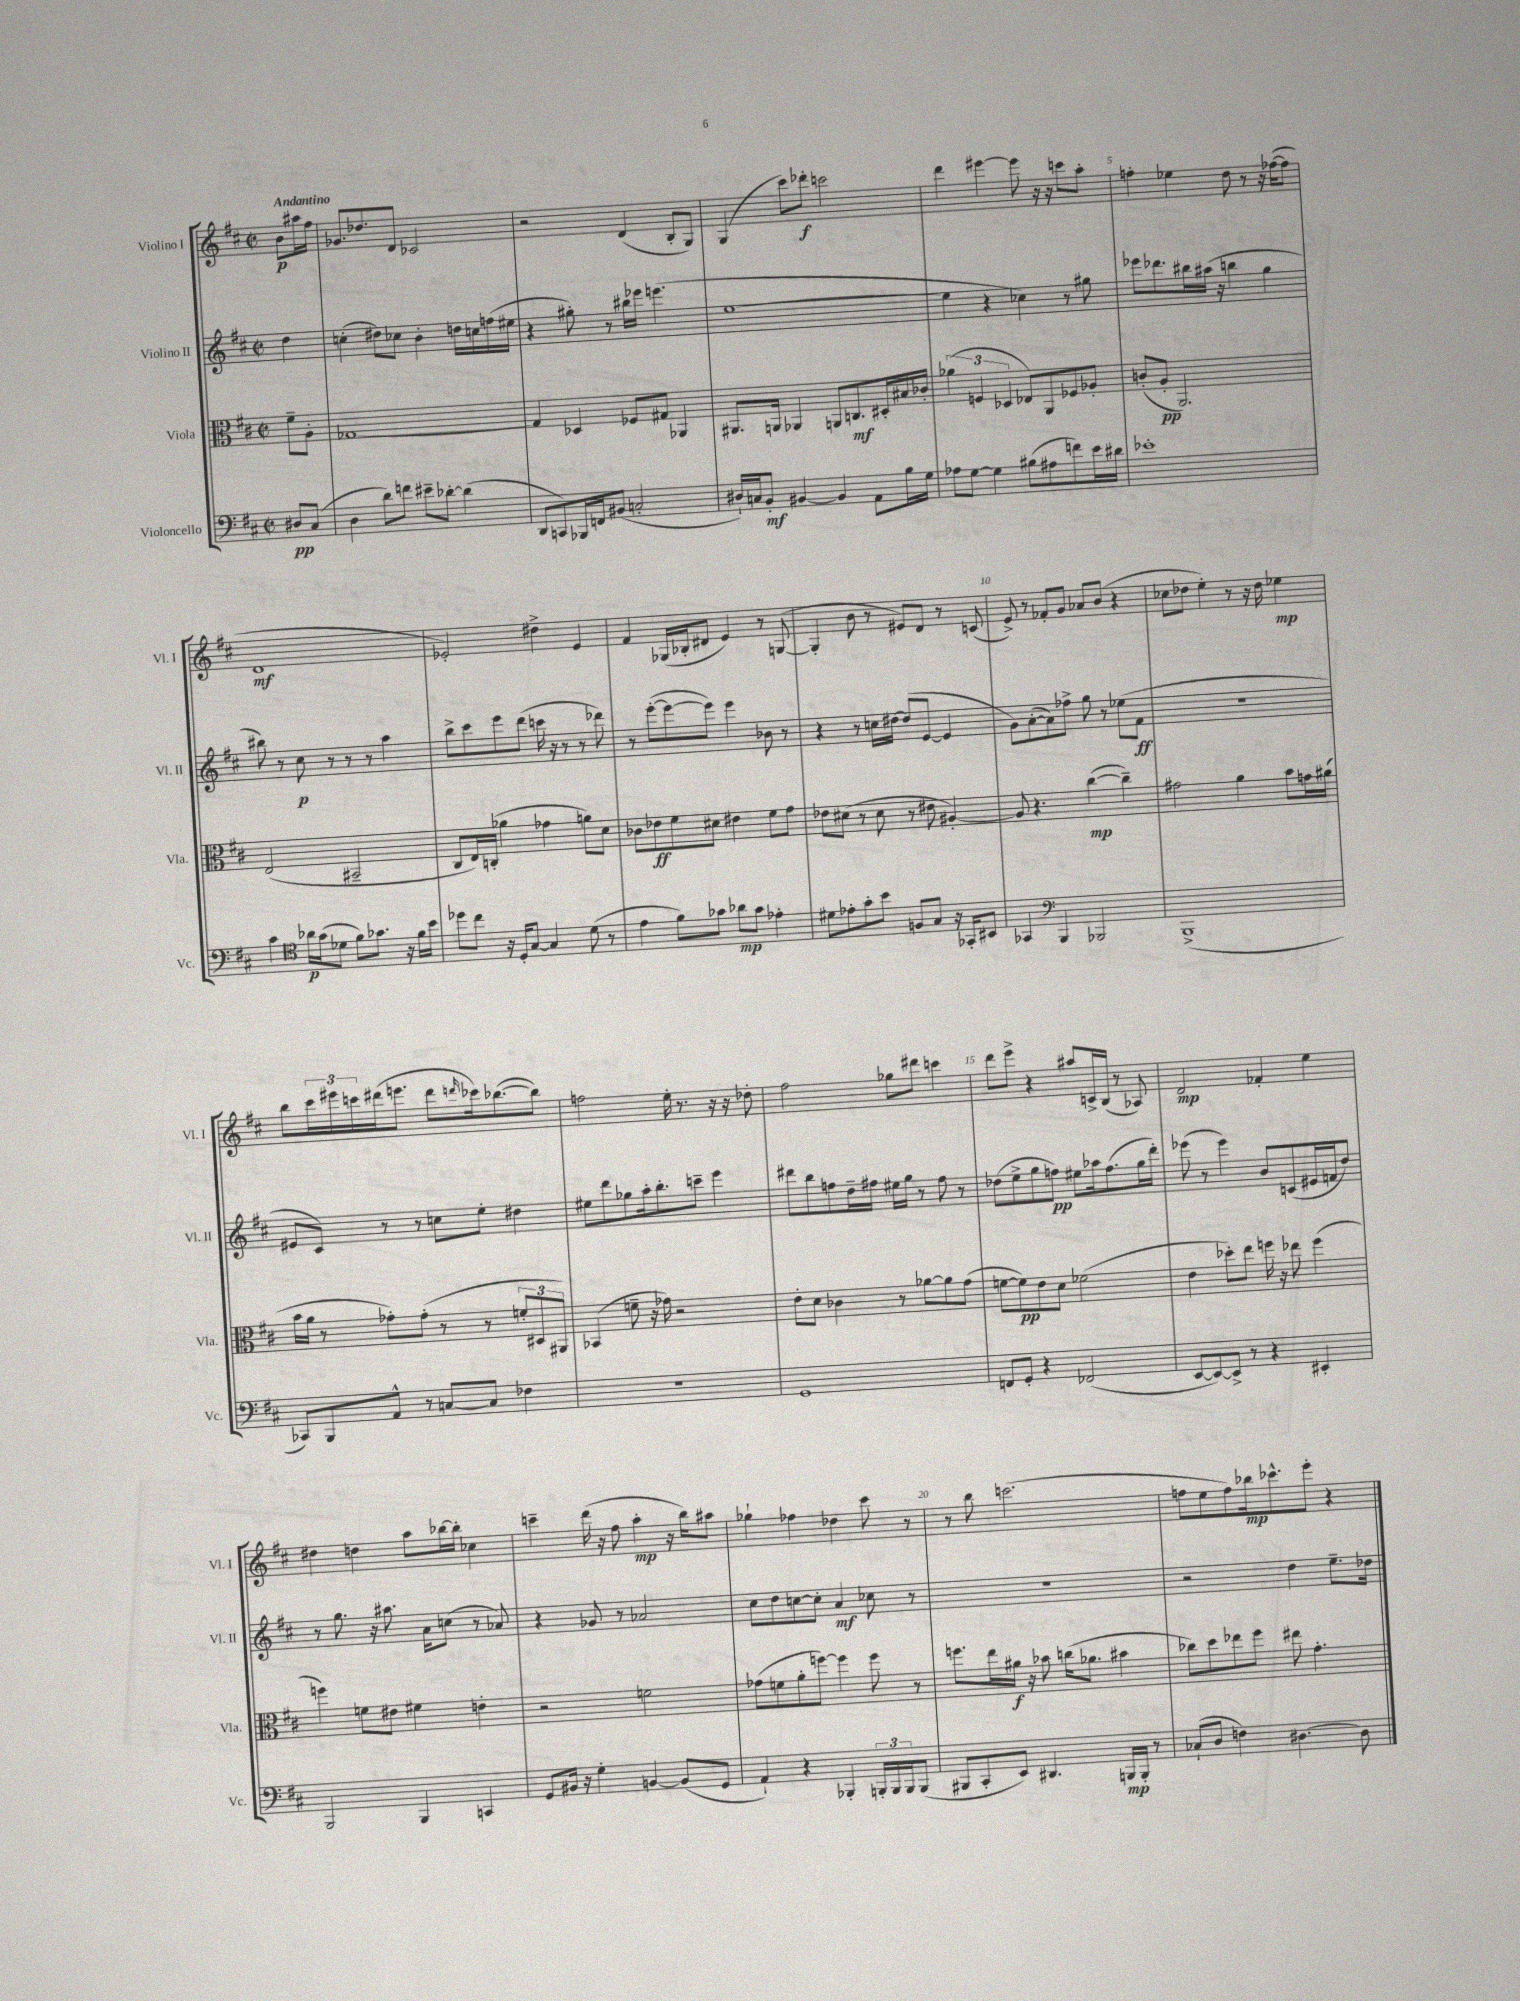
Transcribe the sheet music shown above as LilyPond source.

<<
\new StaffGroup <<
\new Staff = "s0" \with { instrumentName = "Violino I" shortInstrumentName = "Vl. I" } {
    \clef treble \key d \major \defaultTimeSignature \time 2/2 \partial 4 \tempo "Andantino"
    b'8\p ais''16 fis''16 |
    ges'8. des''8. d'8 ces'2 |
    r2 d'4( b8-. g8) |
    g4( cis'''8) des'''8-.\f c'''2 |
    d'''4 eis'''4~ eis'''8 r16 r16 c'''8 a''8-. |
    f''4-. ees''4 d''8 r8 r16 fes''16~( fes''8 |
    d'1\mf |
    ees'2-.) dis''4-> ees'4 |
    fis'4 ges16( bes16-. dis'8 e'4) r8 g8~( |
    g4-. b'8 r8 eis'8) d'8 r8 c'8( |
    e'8->) r8 fes'8-. g'8 aes'8 b'8( r4 |
    ces''8 des''8 e''4-.) r8 r16 des''16 ees''4\mp |
    b''8 \tuplet 3/2 { cis'''16 eis'''16 c'''16 } dis'''16( e'''8. dis'''8 \grace { d'''16 } ces'''16) bes''8.~( bes''8) |
    f''2 e''16-. r8. r16 r16 des''8-. |
    fis''2 ges''8 dis'''8 c'''4 |
    d'''8 e'''8-> r4 ais''8 c'16-> b16( r8 aes8) |
    d'2\mp fes'4-. e''4 |
    dis''4 d''4 a''8 bes''16~ bes''16-. ces''4 |
    c'''4-- d'''16( r16 fis''8 a''4-.\mp r16 b''16) ais''8 |
    ges''4-! fes''4 des''4 cis'''8 r8 |
    r8 b''8 c'''2.( |
    f''8 e''8 f''8) bes''16\mp ces'''8.-^ e'''8-. r4 \bar "|." |
}
\new Staff = "s1" \with { instrumentName = "Violino II" shortInstrumentName = "Vl. II" } {
    \clef treble \key d \major \defaultTimeSignature \time 2/2 \partial 4
    d''4 |
    c''4-.( dis''8) ces''8 b'4-. d''16 c''16 f''16( eis''16 |
    r4 gis''8-.) r8 bis''16 ees'''16 e'''4.( |
    e''1~ |
    e''4 r4 ces''4) r8 gis''8 |
    ees'''8 des'''8. bis''16 ais''16( r16 b''4 g''4 |
    bis''8) r8 cis''8\p r8 r8 r8 a''4 |
    b''8-> cis'''8 e'''8 d'''8( c'''16 r16 r8 r8 des'''8) |
    r8 e'''8~-.( e'''8~ e'''8) e'''4 bes'8 r8 |
    r4 r8 c''16 dis''16~ dis''8( e'8~ e'4 |
    g'8) a'8~-.( a'8) fes''8-> g''8 r8 ees''8( fis'8\ff |
    R1 |
    eis'8 cis'8) r8 r8 c''8 e''8-. dis''4 |
    eis''8 d'''8 ges''8 a''16-. b''8.-. c'''8-- e'''4 |
    dis'''8 b''8 f''8 d''16-- fis''16 eis''16 g''16 r8 fis''8 r8 |
    des''8( e''8-> g''8 f''8\pp) eis''8 aes''16 f''8.( g''16 d'''16-.) |
    ees'''8( r8 ees'''4) b'8 c'8( eis'16 f'16 d''8) |
    r8 g''8. r16 ais''8. a'16 c''8( r8 aes'8) |
    r4 ges'8 r8 aes'2 |
    cis''8 d''8 c''8~ c''8-. a'4\mf ces''8 r8 |
    R1 |
    r2 d''4 e''8.-- des''16 \bar "|." |
}
\new Staff = "s2" \with { instrumentName = "Viola" shortInstrumentName = "Vla." } {
    \clef alto \key d \major \defaultTimeSignature \time 2/2 \partial 4
    fis'8-- a8-. |
    ges1~ |
    ges4 des4 fes8 gis8 aes,4 |
    ais,8. a,16 aes,4 a,8 c8.\mf dis16-. bis16 ces'16-. |
    \tuplet 3/2 { aes'4( f4 des4 } ees8) a,8 fes8 aes8-. |
    c'8-.( a8-.\pp a,2.) |
    e2( bis,2-- |
    cis8 e16) c16-.( aes'4 ges'4 a'8) d'8 |
    ces'8 ees'8\ff fis'8 dis'8 eis'4 fis'8 g'8 |
    ees'8 dis'8( r8 dis'8 r8 eis'8 ais4~-.) |
    ais8 r4. cis''4~\mp( cis''4--) |
    gis'2 a'4 b'8 g'16 ais'16( |
    b'16 a'16 r8 ges'8-.) ges'8-.( r8 r8 \tuplet 3/2 { f'8-. dis8 ais,8) } |
    bes,4( f'8-- r16 ges'16) r2 |
    e'8-. d'8 ces'4 r8 aes'8~ aes'8 g'8( |
    f'8~ f'8\pp) e'8 d'8 fes'2( |
    e'4 des''8-.) e''8 f''16 r16 ees''8 f''4( |
    f''4) f'8 eis'8 fis'4 e'4-. |
    r2 f'2 |
    ges'8( f'8 a'8-. f''8~) f''4 f''8 r8 |
    f''8. e''16 ais'16\f r16 bes'8 c''16( aes'8. bis'4 |
    ces''8) d''8 ees''8 fis''8 eis''8 g'4.-. \bar "|." |
}
\new Staff = "s3" \with { instrumentName = "Violoncello" shortInstrumentName = "Vc." } {
    \clef bass \key d \major \defaultTimeSignature \time 2/2 \partial 4
    dis8\pp cis8( |
    d4 d'8) f'8 eis'8-- des'8~-. des'4( |
    d,8 c,8) bes,,16 f,16 bis,8( c2-. |
    dis16-!) c16 b,8-.\mf bis,4~ bis,4 a,8 b16 g16 |
    aes8 g8~ g4 bis8( ais8 f'8) e'16 dis'16 |
    ees'1-. |
    cis'4 \clef tenor aes'16\p g'16( des'8 fis'8) ges'8. r16 fis'16 b'16 |
    des''8 cis''8 r16 d16-. g8~ g4 d'8( r8 |
    e'4 fis'8) ges'8 aes'8\mp ges'8 ees'4-. |
    dis'8 ees'8-. g'8-. b'8 f8 g8 r16 ges,16-. bis,8 |
    ges,4 \clef bass b,,4 bes,,2 |
    b,,1->( |
    ces,8) b,,8 a,8-^ r8 c8~ c8 fes4 |
    R1 |
    g,1 |
    f,8 g,8-. r4 fes,2( |
    e,8~ e,8~) e,8-> r8 r4 eis,4-. |
    b,,2 b,,4 c,4 |
    g,8 bis,16 r16 g4-. b,4~ b,8( g,8 |
    a,4-!) r4 bes,,4-. \tuplet 3/2 { b,,16-. b,,16 b,,16 } b,,8( |
    bis,,8 cis,8-. e,8) dis,4. b,,16\mp b,,16-. r8 |
    ces8-!( d8 f4) dis4.~ dis8 \bar "|." |
}
>>
>>
\layout { \context { \Score \override BarNumber.break-visibility = ##(#f #t #t) barNumberVisibility = #(every-nth-bar-number-visible 5) } }
